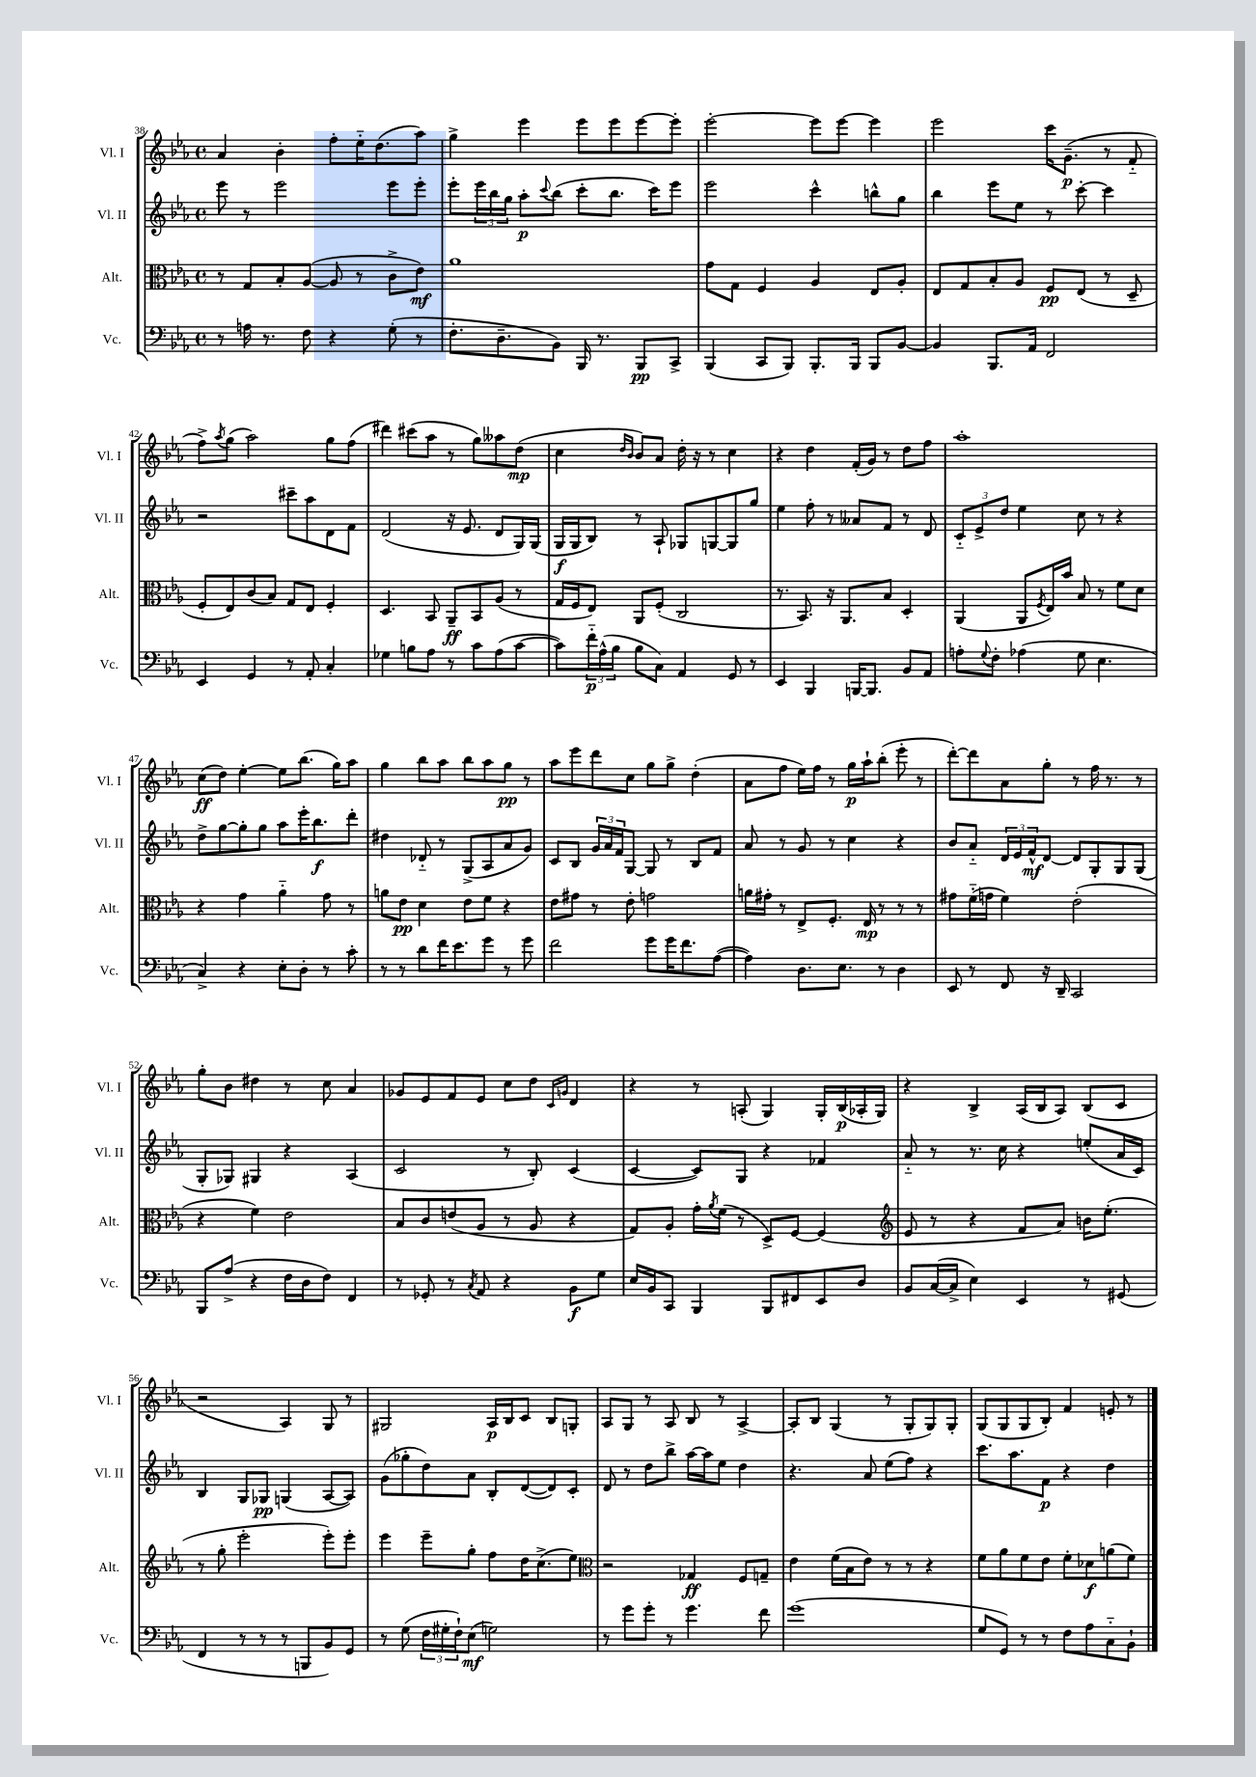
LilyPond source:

<<
\new StaffGroup <<
\new Staff = "s0" \with { instrumentName = "Vl. I" shortInstrumentName = "Vl. I" } {
    \clef treble \key ees \major \defaultTimeSignature \time 4/4
    aes'4 bes'4-. f''8-. ees''16-_ d''8.( aes''8) |
    g''4-> ees'''4 ees'''8 ees'''8 ees'''8~ ees'''8-. |
    ees'''2~-. ees'''8 ees'''8~ ees'''4 |
    ees'''2 c'''16 g'8.--\p( r8 f'8-_ |
    f''8->) \acciaccatura { aes''8 } g''8( aes''2) g''8 f''8( |
    dis'''4) cis'''8( aes''8 r8 g''8) aeses''8 d''8\mp( |
    c''4 \grace { d''16 bes'16 } bes'8) aes'8 d''16-. r16 r8 c''4 |
    r4 d''4 f'16-.( g'16) r8 d''8 f''8 |
    aes''1-. |
    c''8\ff( d''8) ees''4~-. ees''8 bes''8.( g''16) aes''8 |
    g''4 bes''8 aes''8 bes''8 aes''8 g''8\pp r8 |
    aes''8 ees'''8 d'''8 c''8 g''8 g''8-> d''4-.( |
    aes'8 f''8 ees''16) f''16 r8 g''16\p aes''16-! bes''8-.( ees'''8-. r8 |
    d'''8~-.) d'''8 aes'8 g''8-. r8 f''16 r8. r8 |
    g''8-. bes'8 dis''4 r8 c''8 aes'4 |
    ges'8 ees'8 f'8 ees'8 c''8 d''8 \grace { c'16 g'16 } d'4 |
    r4 r8 a8-.( g4) g16-. bes16\p( aes16-. g16) |
    r4 bes4-> aes16( bes16 aes8) bes8( c'8 |
    r2 aes4) g8 r8 |
    gis2 aes16\p bes16 c'8 bes8 g8-. |
    aes8 g8 r8 aes8 bes8 r8 aes4~-> |
    aes8-. bes8 g4( r8 g8-. g8) g8-. |
    g8( g8 g8 bes8-.) f'4 e'8-. r8 \bar "|." |
}
\new Staff = "s1" \with { instrumentName = "Vl. II" shortInstrumentName = "Vl. II" } {
    \clef treble \key ees \major \defaultTimeSignature \time 4/4
    ees'''8 r8 ees'''2 ees'''8 ees'''8-. |
    ees'''8-. \tuplet 3/2 { ees'''16 bes''16 g''16 } aes''8-.\p \appoggiatura { c'''8 } bes''8( c'''8-. bes''8. c'''16) ees'''8 |
    ees'''2 c'''4-^ b''8-^ g''8 |
    bes''4 ees'''8 ees''8 r8 c'''8~-. c'''4 |
    r2 cis'''8-- aes''8 d'8 f'8 |
    d'2( r16 ees'8. d'8 g16) g16( |
    g16\f g16 bes8) r8 aes8-! ges8 g8~ g8 g''8 |
    ees''4 f''8-. r8 aeses'8 f'8 r8 d'8 |
    \tuplet 3/2 { c'8-_ ees'8-> d''8 } ees''4 c''8 r8 r4 |
    d''8-> g''8~ g''8-. g''8 aes''8 ees'''16-. bes''8.\f d'''8-. |
    dis''4 des'8-_ r8 g8->( aes8 aes'8 g'8) |
    c'8 bes8 \tuplet 3/2 { g'16 aes'16 f'16 } g8~ g8 r8 bes8 f'8 |
    aes'8 r8 g'8 r8 c''4 r4 |
    bes'8 aes'8-_ \tuplet 3/2 { d'16 ees'16 f'16-^\mf } d'8~ d'8 g8-. g8 g8( |
    g8-. ges8) gis4 r4 aes4( |
    c'2 r8 bes8-.) c'4( |
    c'4~ c'8) g8 r4 fes'4 |
    aes'8-_ r8 r8. c''16 r4 e''8-.( aes'16 c'16) |
    bes4 g8 ges8\pp g4( aes8~ aes8) |
    g'8( ges''8-. d''8) aes'8 bes8-. d'8~( d'8) c'8-. |
    d'8 r8 d''8 bes''8-> aes''16~ aes''16 ees''8 d''4 |
    r4. aes'8 ees''8( f''8) r4 |
    c'''8. aes''8. f'8\p r4 d''4 \bar "|." |
}
\new Staff = "s2" \with { instrumentName = "Alt." shortInstrumentName = "Alt." } {
    \clef alto \key ees \major \defaultTimeSignature \time 4/4
    r8 g8 bes8-. aes8~( aes8 r8 c'8-> ees'8\mf) |
    aes'1 |
    g'8 g8 f4 aes4 ees8 aes8-. |
    ees8 g8 bes8-. aes8 f8\pp ees8( r8 d8-- |
    f8-. ees8) c'8( bes8) g8 ees8 f4-. |
    d4. bes,8 aes,8--\ff bes,8 aes8( r8 |
    g16 f16 ees8) aes,8 f8-.( c2 |
    r8. bes,8.) r16 aes,8. bes8 d4-. |
    aes,4( aes,8 \acciaccatura { f8 } ees16) bes'16 bes8 r8 f'8 d'8 |
    r4 g'4 aes'4-_ g'8 r8 |
    a'8 ees'8\pp d'4 ees'8 f'8 r4 |
    ees'8 gis'8 r8 ees'8-. g'2 |
    a'16 gis'16-. r8 ees8-> f8.-. ees16\mp r8 r8 r8 |
    gis'8 f'16-_( g'16 f'4) ees'2-.( |
    r4 f'4) ees'2 |
    bes8 c'8 e'8( aes8 r8 aes8 r4 |
    g8) aes8-. g'16-. \acciaccatura { aes'8 } f'16( r8 d8->) f8~ f4( |
    \clef treble ees'8 r8 r4 f'8 aes'8) b'16 ees''8.-.( |
    r8 g''8-. ees'''2-. ees'''8-.) ees'''8-. |
    ees'''4 ees'''8-- g''8-. f''8 d''16 c''8.->( ees''8) |
    \clef alto r2 ges4\ff f8 g8-- |
    ees'4 f'16( bes16 ees'8) r8 r8 r4 |
    f'8 aes'8 f'8 ees'8 f'8-. des'8\f a'8( f'8) \bar "|." |
}
\new Staff = "s3" \with { instrumentName = "Vc." shortInstrumentName = "Vc." } {
    \clef bass \key ees \major \defaultTimeSignature \time 4/4
    r8 a16 r8. f8 r4 g8-.( r8 |
    f8.-. d8.-- bes,8) bes,,16 r8. bes,,8\pp c,8-> |
    bes,,4( c,8 bes,,8) bes,,8.-. bes,,16 bes,,8 bes,8~ |
    bes,4 bes,,8. aes,16 f,2 |
    ees,4 g,4 r8 aes,8-. c4-. |
    ges4 b8 aes8 r8 c'8 aes8( c'8~ |
    c'8) \tuplet 3/2 { f'16-_\p aes16-^( bes16 } bes8 c8) aes,4 g,8 r8 |
    ees,4 bes,,4 b,,16~ b,,8. bes,8 aes,8 |
    a8-. \appoggiatura { g8 } f8-. aes4( g8 ees4. |
    c4->) r4 ees8-. d8-. r8 c'8-. |
    r8 r8 d'8 f'16 ees'8. g'8 r8 g'8 |
    f'2 g'8 g'16 f'8. aes8~( |
    aes4) d8. ees8. r8 d4 |
    ees,8 r8 f,8 r16 d,16-- c,2 |
    bes,,8 aes8->( r4 f16 d16 f8) f,4 |
    r8 ges,8-. r8 \acciaccatura { c8 } aes,8 r4 bes,8\f g8 |
    ees16 bes,16 c,8 bes,,4 bes,,8 fis,8 ees,8 d8 |
    bes,8 c16~( c16-> ees4) ees,4 r8 gis,8( |
    f,4 r8 r8 r8 b,,8 bes,8) g,8 |
    r8 g8( \tuplet 3/2 { f16 gis16-. f16-!) } ees8\mf( g2) |
    r8 g'8 g'8-. r8 g'4. f'8 |
    g'1( |
    g8 g,8) r8 r8 f8 aes8 c8-_ bes,8-! \bar "|." |
}
>>
>>
\layout { \context { \Score currentBarNumber = #38 } }
